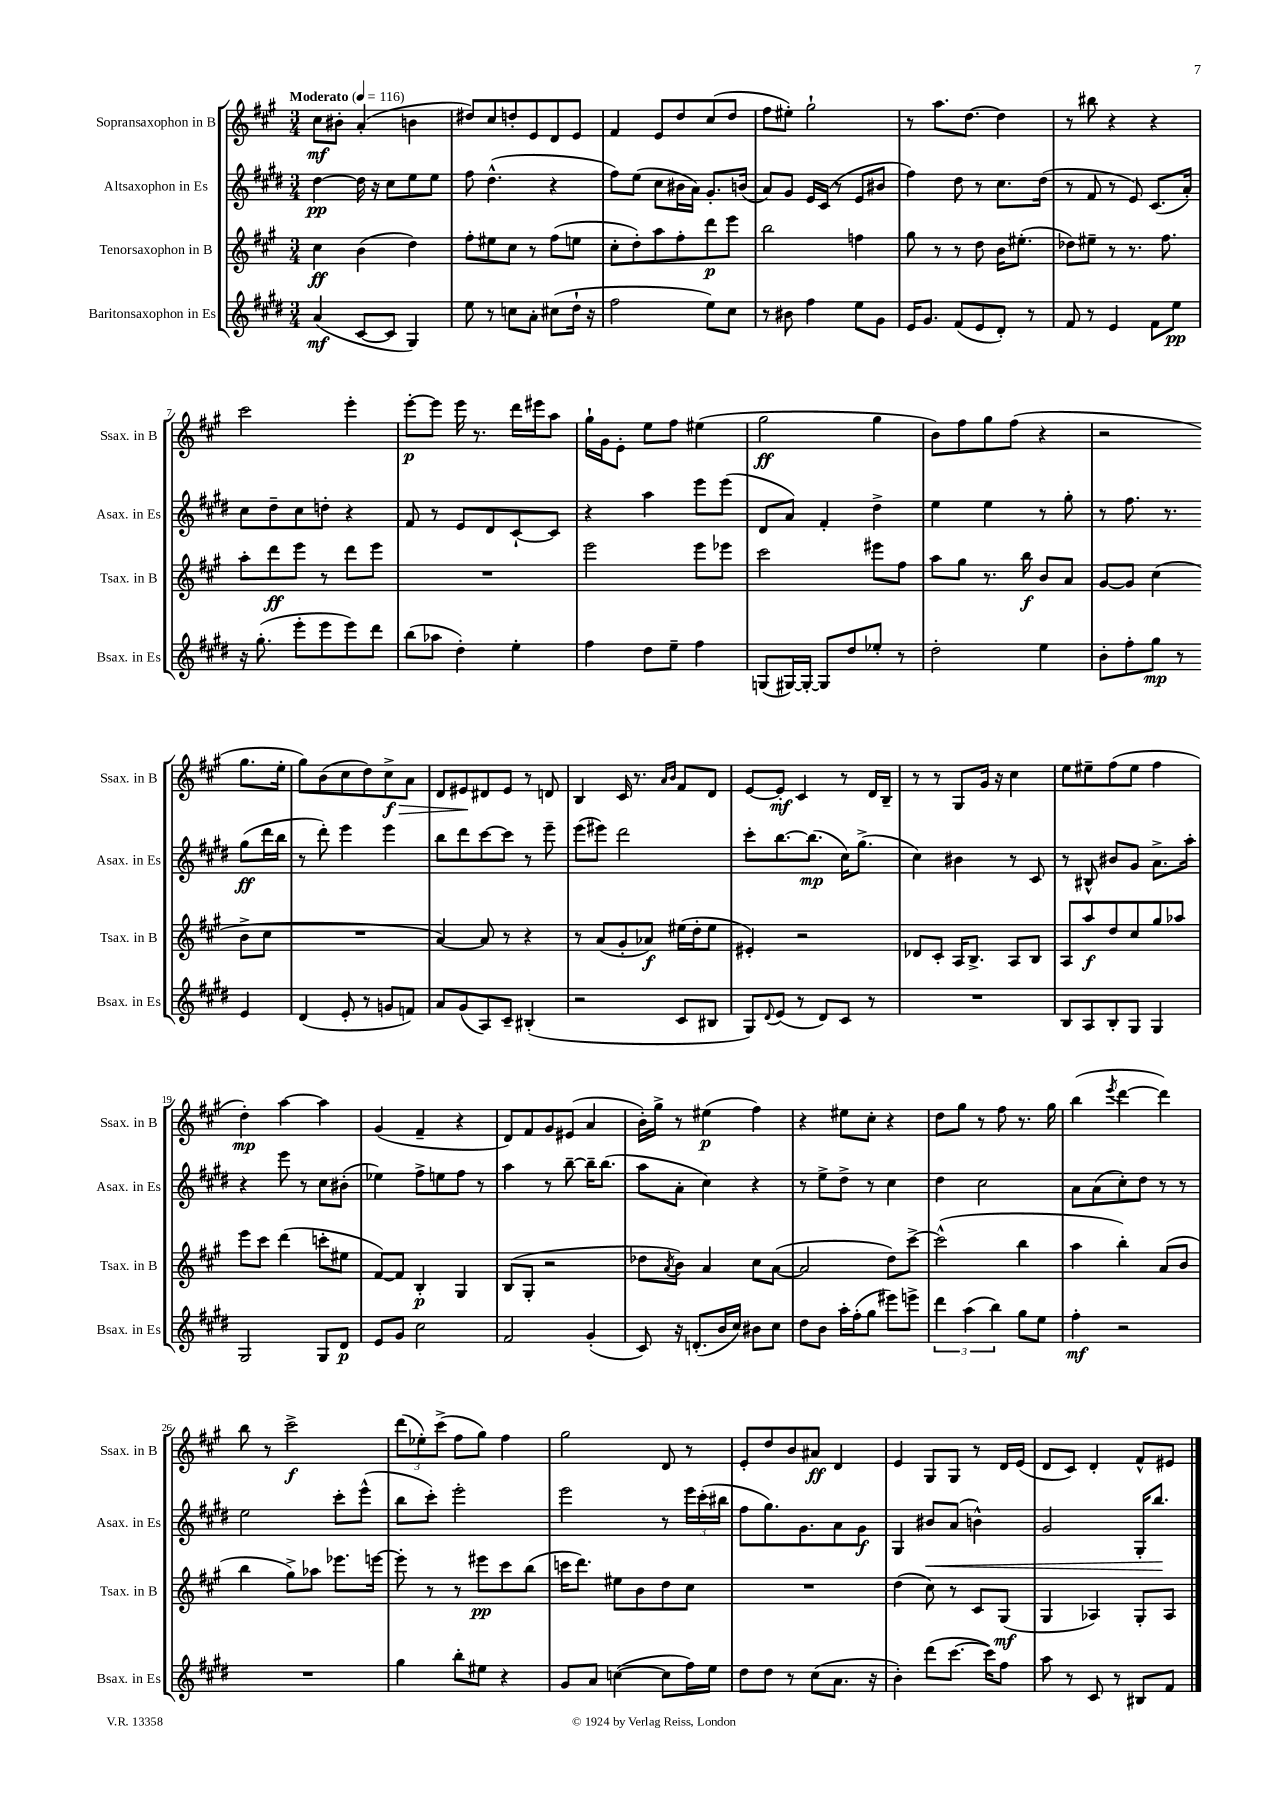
<<
\new StaffGroup <<
\new Staff = "s0" \with { instrumentName = "Sopransaxophon in B" shortInstrumentName = "Ssax. in B" } {
    \clef treble \key a \major \numericTimeSignature \time 3/4 \tempo "Moderato" 4 = 116
    cis''8\mf bis'8-. a'4-.( b'4 |
    dis''8) cis''8 d''8-. e'8 d'8 e'8 |
    fis'4 e'8 d''8 cis''8( d''8 |
    fis''8 eis''8-.) gis''2-! |
    r8 a''8. d''8.~ d''4 |
    r8 bis''8 r4 r4 |
    cis'''2 e'''4-. |
    e'''8~-.\p e'''8 e'''16 r8. d'''16 eis'''16 a''8 |
    gis''16-! gis'16 e'8-. e''8 fis''8 eis''4( |
    gis''2\ff gis''4 |
    b'8) fis''8 gis''8 fis''8( r4 |
    r2 gis''8. e''16-. |
    gis''8) b'8( cis''8 d''8) cis''8->\f\> a'8 |
    d'8 eis'8\! dis'8 eis'8 r8 d'8 |
    b4 cis'16 r8. \grace { a'16 b'16 } fis'8 d'8 |
    e'8~ e'8-.\mf cis'4 r8 d'16 b16-- |
    r8 r8 gis8 gis'16 r16 cis''4 |
    e''8 eis''8-- fis''8( eis''8 fis''4 |
    d''4-.\mp) a''4~ a''4 |
    gis'4( fis'4-- r4 |
    d'8) fis'8 gis'8 eis'8( a'4 |
    b'16-.) gis''16-> r8 eis''4\p( fis''4) |
    r4 eis''8 cis''8-. r4 |
    d''8 gis''8 r8 fis''8 r8. gis''16 |
    b''4( \acciaccatura { e'''8 } d'''4~ d'''4) |
    b''8 r8 cis'''2->\f |
    \tuplet 3/2 { d'''8( ees''8-.) cis'''8->( } fis''8 gis''8) fis''4 |
    gis''2 d'8 r8 |
    e'8-. d''8 b'8 ais'8\ff d'4 |
    e'4 gis8 gis8 r8 d'16 e'16( |
    d'8 cis'8) d'4-. fis'8-^ eis'8 \bar "|." |
}
\new Staff = "s1" \with { instrumentName = "Altsaxophon in Es" shortInstrumentName = "Asax. in Es" } {
    \clef treble \key e \major \numericTimeSignature \time 3/4
    dis''4~\pp dis''16 r16 cis''8 e''8 e''8 |
    fis''8 dis''4.-^( r4 |
    fis''8) e''8( cis''8 bis'16 a'16) gis'8.-. b'16( |
    a'8) gis'8 e'16 cis'16( r8 e'8 bis'8 |
    fis''4) dis''8 r8 cis''8. dis''16( |
    r8 fis'8 r8 e'8) cis'8.( a'16-.) |
    cis''8 dis''8-- cis''8 d''8-. r4 |
    fis'8 r8 e'8 dis'8 cis'8~-! cis'8 |
    r4 a''4 e'''8 e'''8( |
    dis'8 a'8) fis'4-. dis''4-> |
    e''4 e''4 r8 gis''8-. |
    r8 fis''8. r8. gis''8\ff( dis'''16 b''16 |
    r8 dis'''8-.) e'''4 e'''4 |
    b''8 dis'''8 cis'''8~ cis'''8 r8 e'''8-- |
    e'''8( eis'''8) dis'''2 |
    cis'''8-. b''8.~ b''8.\mp( cis''16) gis''8.->( |
    cis''4) bis'4 r8 cis'8 |
    r8 bis8-^ bis'8 gis'8 a'8.-> a''16-. |
    r4 e'''8 r8 cis''8 bis'8-.( |
    ees''4) fis''8-> e''8 fis''8 r8 |
    a''4 r8 b''8~-- b''16-- b''8.( |
    a''8 a'8-. cis''4) r4 |
    r8 e''8-> dis''8-> r8 cis''4 |
    dis''4 cis''2 |
    a'8 a'8( cis''8-.) dis''8 r8 r8 |
    e''2 cis'''8-. e'''8-^( |
    b''8 cis'''8-.) e'''2-. |
    e'''2 r8 \tuplet 3/2 { e'''16 cis'''16-.( bis''16 } |
    fis''8 gis''8.) gis'8. a'8 gis'8\f |
    gis4 bis'8\< a'8( b'4-^) |
    gis'2 gis16-. b''8.\! \bar "|." |
}
\new Staff = "s2" \with { instrumentName = "Tenorsaxophon in B" shortInstrumentName = "Tsax. in B" } {
    \clef treble \key a \major \numericTimeSignature \time 3/4
    cis''4\ff b'4( d''4) |
    fis''8-. eis''8 cis''8 r8 fis''8( e''8 |
    cis''8-. d''8-.) a''8 fis''8-. d'''8\p e'''8 |
    b''2 f''4 |
    gis''8 r8 r8 d''8 b'16 eis''8.-.( |
    des''8) eis''8-- r8 r8. fis''8. |
    a''8-. d'''8\ff e'''8 r8 d'''8 e'''8 |
    R2. |
    e'''2 e'''8 ees'''8 |
    cis'''2 eis'''8 fis''8 |
    a''8 gis''8 r8. b''16\f b'8 a'8 |
    gis'8~ gis'8 cis''4( b'8-> cis''8 |
    R2. |
    a'4~) a'8 r8 r4 |
    r8 a'8( gis'8-. aes'8\f) eis''16( d''16-. eis''8 |
    eis'4-.) r2 |
    des'8 cis'8-. a16 b8.-> a8 b8 |
    a8 a''8\f d''8 cis''8 gis''8 aes''8 |
    e'''8 cis'''8 d'''4( c'''8-. eis''8 |
    fis'8~) fis'8 b4-.\p gis4 |
    b8( gis8-. r2 |
    des''8 \acciaccatura { a'8 } b'8) a'4 cis''8 a'8~( |
    a'2 d''8) cis'''8~-> |
    cis'''2-^( b''4 |
    a''4 b''4-.) a'8( b'8 |
    b''4 gis''8->) aes''8 ees'''8. e'''16~ |
    e'''8-. r8 r8 eis'''8\pp cis'''8 b''8( |
    c'''16 d'''8.) eis''8 b'8 d''8 cis''8 |
    R2. |
    d''4( cis''8) r8 cis'8 gis8\mf( |
    gis4 aes4) gis8-. aes8 \bar "|." |
}
\new Staff = "s3" \with { instrumentName = "Baritonsaxophon in Es" shortInstrumentName = "Bsax. in Es" } {
    \clef treble \key e \major \numericTimeSignature \time 3/4
    a'4\mf( cis'8~ cis'8 gis4) |
    e''8 r8 c''8 a'8-. cis''8( dis''16-! r16 |
    fis''2 e''8) cis''8 |
    r8 bis'8 fis''4 e''8 gis'8 |
    e'16 gis'8. fis'8( e'8 dis'8-.) r8 |
    fis'8 r8 e'4 fis'8 e''8\pp |
    r16 gis''8.-.( e'''8-. e'''8 e'''8) dis'''8 |
    b''8( aes''8 dis''4-.) e''4-. |
    fis''4 dis''8 e''8-- fis''4 |
    g8( gis16~) gis16~-. gis8 dis''8 ees''8-. r8 |
    dis''2-. e''4 |
    b'8-. fis''8-. gis''8\mp r8 e'4 |
    dis'4( e'8-. r8 g'8 f'8) |
    a'8 gis'8( a8) cis'8-- bis4-.( |
    r2 cis'8 bis8 |
    gis8) \appoggiatura { dis'8 } e'8( r8 dis'8) cis'8 r8 |
    R2. |
    b8 a8 b8-. gis8 gis4 |
    gis2 gis8 dis'8\p |
    e'8 gis'8 cis''2 |
    fis'2 gis'4-.( |
    cis'8) r16 d'8.-.( b'16 cis''16) bis'8 cis''8 |
    dis''8 b'8 a''16-. fis''16-.( gis''8 eis'''8) e'''8-> |
    \tuplet 3/2 { dis'''4 a''4( b''4) } gis''8 e''8 |
    fis''4-.\mf r2 |
    R2. |
    gis''4 b''8-. eis''8 r4 |
    gis'8 a'8 c''4~( c''8 fis''16) e''16 |
    dis''8 dis''8 r8 cis''8( a'8. r16 |
    b'4-.) dis'''8( cis'''8.~ cis'''16) fis''8 |
    a''8 r8 cis'8 r8 bis8 fis'8 \bar "|." |
}
>>
>>
